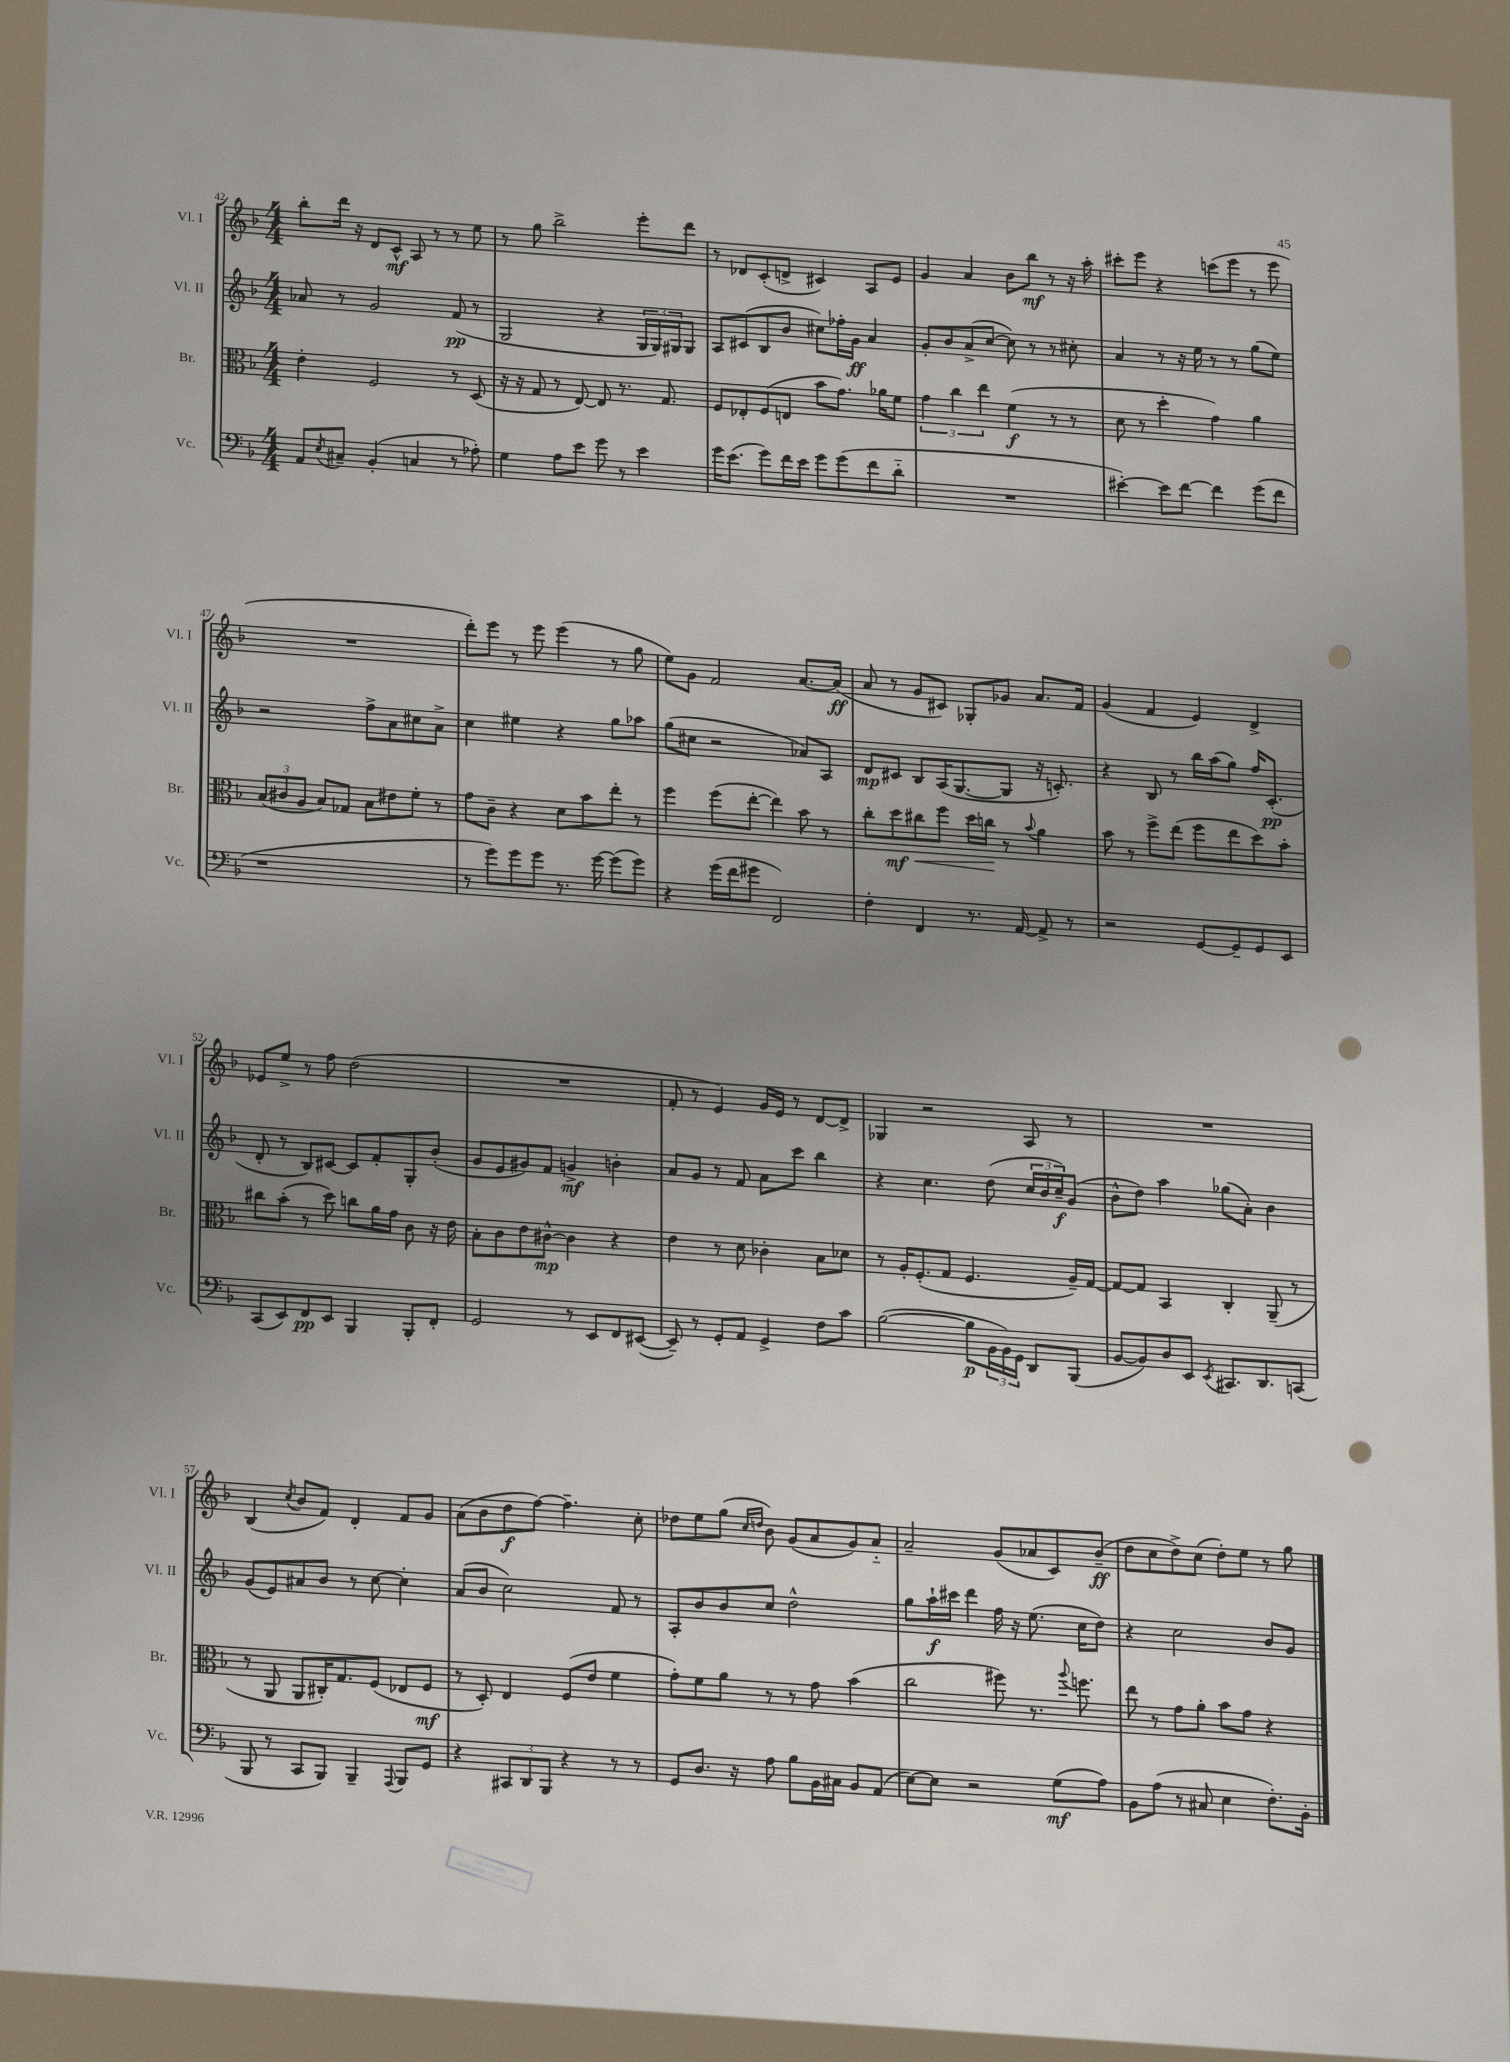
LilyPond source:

<<
\new StaffGroup <<
\new Staff = "s0" \with { instrumentName = "Vl. I" shortInstrumentName = "Vl. I" } {
    \clef treble \key f \major \numericTimeSignature \time 4/4
    bes''8-. d'''16 r16 d'8 c'8-^\mf a8 r8 r8 e''8 |
    r8 g''8 bes''2-> e'''8-. d'''8 |
    r8 des'8 c'8-.( d'8-> cis'4) a8 e'8 |
    g'4 a'4 bes'8 bes''8\mf r8 r16 a''16-. |
    cis'''8-. e'''8 r4 c'''8( e'''8 r8 e'''8 |
    R1 |
    d'''8-.) e'''8 r8 e'''8 e'''4( r8 g''8 |
    e''8) g'8 f'2 a'8.~ a'16\ff( |
    a'8 r8 g'8 cis'8) ges8-. ges'8 a'8. f'16 |
    g'4( f'4 e'4) d'4-> |
    ees'8 e''8-> r8 f''8 d''2( |
    R1 |
    f'8-. r8 e'4) g'16 e'16 r8 d'8~ d'8-> |
    ges4 r2 a8 r8 |
    R1 |
    bes4( \acciaccatura { c''8 } bes'8 f'8) d'4-. f'8 g'8 |
    a'8( bes'8 d''8\f f''8~) f''4.-- c''8-. |
    des''8 e''8 g''8( \grace { c''16 d''16 } bes'8) g'8( a'8 g'8) a'8-_ |
    a'2-- g'8( aes'8 c'8) bes'8--\ff( |
    d''8 c''8 d''8->) c''8( d''8-.) e''8 r8 g''8 \bar "|." |
}
\new Staff = "s1" \with { instrumentName = "Vl. II" shortInstrumentName = "Vl. II" } {
    \clef treble \key f \major \numericTimeSignature \time 4/4
    aes'8 r8 g'2 f'8\pp( r8 |
    g2 r4 \tuplet 3/2 { g16 g16) gis16 } gis8 |
    a8 cis'8( bes8 bes'8 cis''8) fes''16-. g'16\ff a'4 |
    g'8-. bes'8 a'8->( c''8~ c''8) r8 r8 cis''8-. |
    a'4 r8 r16 e''16 r8 r8 g''8( e''8) |
    r2 f''8-> a'8 cis''8 a'8-> |
    c''4 eis''4 r4 g''8 aes''8 |
    g''8( cis''8 r2 aes'8) a8 |
    d'8\mp cis'8 bes8 a16( g8.~ g8 r16 c'8.-.) |
    r4 bes8 r8 bes''16 a''16( g''8) f''16 c'8.-.\pp( |
    d'8-. r8 bes8) cis'8~ cis'8 f'8-. g8-. bes'8-.( |
    g'8 e'8 gis'8) f'8 g'4->\mf b'4-. |
    a'8 g'8 r8 f'8 a'8 c'''8 bes''4 |
    r4 c''4. d''8( \tuplet 3/2 { c''16 bes'16 c''16--\f) } g'8( |
    bes'8-^ d''8) a''4 ges''8( a'8-.) bes'4 |
    g'8( e'8) ais'8 bes'8 r8 c''8~ c''4-. |
    a'8( bes'8 c''2) f'8 r8 |
    a8-. bes'8 bes'8 c''8 d''2-^ |
    g''8 a''16-!\f cis'''16 d'''4 f''16 r16 e''8.( c''16 d''8) |
    r4 c''2 bes'8 g'8 \bar "|." |
}
\new Staff = "s2" \with { instrumentName = "Br." shortInstrumentName = "Br." } {
    \clef alto \key f \major \numericTimeSignature \time 4/4
    e'4-. f2 r8 d8( |
    r16 r16 g8 r8 e8~) e8 r8. g8. |
    f8 ees8-. f8( e8 bes'8 g'8.) aes'16 f'8 |
    \tuplet 3/2 { g'4 c''4 e''4 } f'4\f( r8 r8 |
    d'8 r8 d''4-. g'4) a'4 |
    \tuplet 3/2 { bes8( cis'8 a8 } bes8) ges8 bes8 eis'8 f'8-. r8 |
    g'8 c'8-- r4 d'8 bes'8 e''8-. r8 |
    f''4 f''8( e''8~-. e''4) bes'8 r8 |
    c''8-. d''8\mf cis''8\< f''8 d''16 c''16\! r8 \appoggiatura { bes'8 } a'4 |
    bes'8 r8 f''8-> e''8( f''8 e''8 d''8) bes'8-. |
    cis''8 bes'8-.( r8 d''8) c''8 a'16 g'16 c'8 r16 e'16 |
    bes8-. c'8 e'8 cis'8~-^\mp cis'4 r4 |
    e'4 r8 d'8 ces'4-. bes8 des'8 |
    r8 a16-. f8.-.( g8 f4. a16--) g16~ |
    g8~ g8 bes,4 c4-. a,8--( r8 |
    r8 a,8 a,8 cis16-.) g8. f8( ees8 f8\mf |
    r8 d8-.) e4 f8( e'8 f'4 |
    g'8-.) f'8 a'8 r8 r8 g'8 bes'4( |
    c''2 fis''8) r8. \appoggiatura { a''8 } f''8. |
    e''8 r8 g'8 a'8-. bes'8 g'8 r4 \bar "|." |
}
\new Staff = "s3" \with { instrumentName = "Vc." shortInstrumentName = "Vc." } {
    \clef bass \key f \major \numericTimeSignature \time 4/4
    a,8 \acciaccatura { e8 } cis8-- bes,4-.( c4 r8 aes8-.) |
    g4 a8 e'8 g'8 r8 e'4 |
    g'16 e'8.( g'8) f'16 e'16 g'8 g'8( f'8 d'8-_ |
    R1 |
    eis'4~-.) eis'8 f'8~ f'4 g'8( f'8 |
    r1 |
    r8 g'8) g'8 g'8 r8. g'16~ g'8( g'8) |
    r4 g'16( f'16 gis'8 f,2) |
    f4-. f,4 r8. a,16~ a,8-> r8 |
    r2 g,8~ g,8-- g,8 e,8 |
    c,8( e,8) f,8\pp e,8 bes,,4 bes,,8-. f,8-. |
    g,2 r8 e,8 f,8 eis,8~( |
    eis,8--) r8 g,8-. a,8 g,4-> f8 c'8 |
    bes2~( bes8\p \tuplet 3/2 { bes,16 bes,16) g,16 } d,8 bes,,8( |
    bes,8~ bes,8) d8 e,8 \acciaccatura { e,8 } cis,8. d,8. c,8( |
    bes,,8 r8 c,8 bes,,8) bes,,4-- \appoggiatura { a,,8 } bes,,8 g,8 |
    r4 \tuplet 3/2 { cis,8 d,8 bes,,8 } r4 r8 r8 |
    g,8 d8. r16 a8 bes8 bes,16 cis16 bes,8 a,8( |
    e8~) e8 r2 g8\mf( a8) |
    bes,8 a8( r8 cis8 e4 f8.-.) bes,16-. \bar "|." |
}
>>
>>
\layout { \context { \Score currentBarNumber = #42 } }
